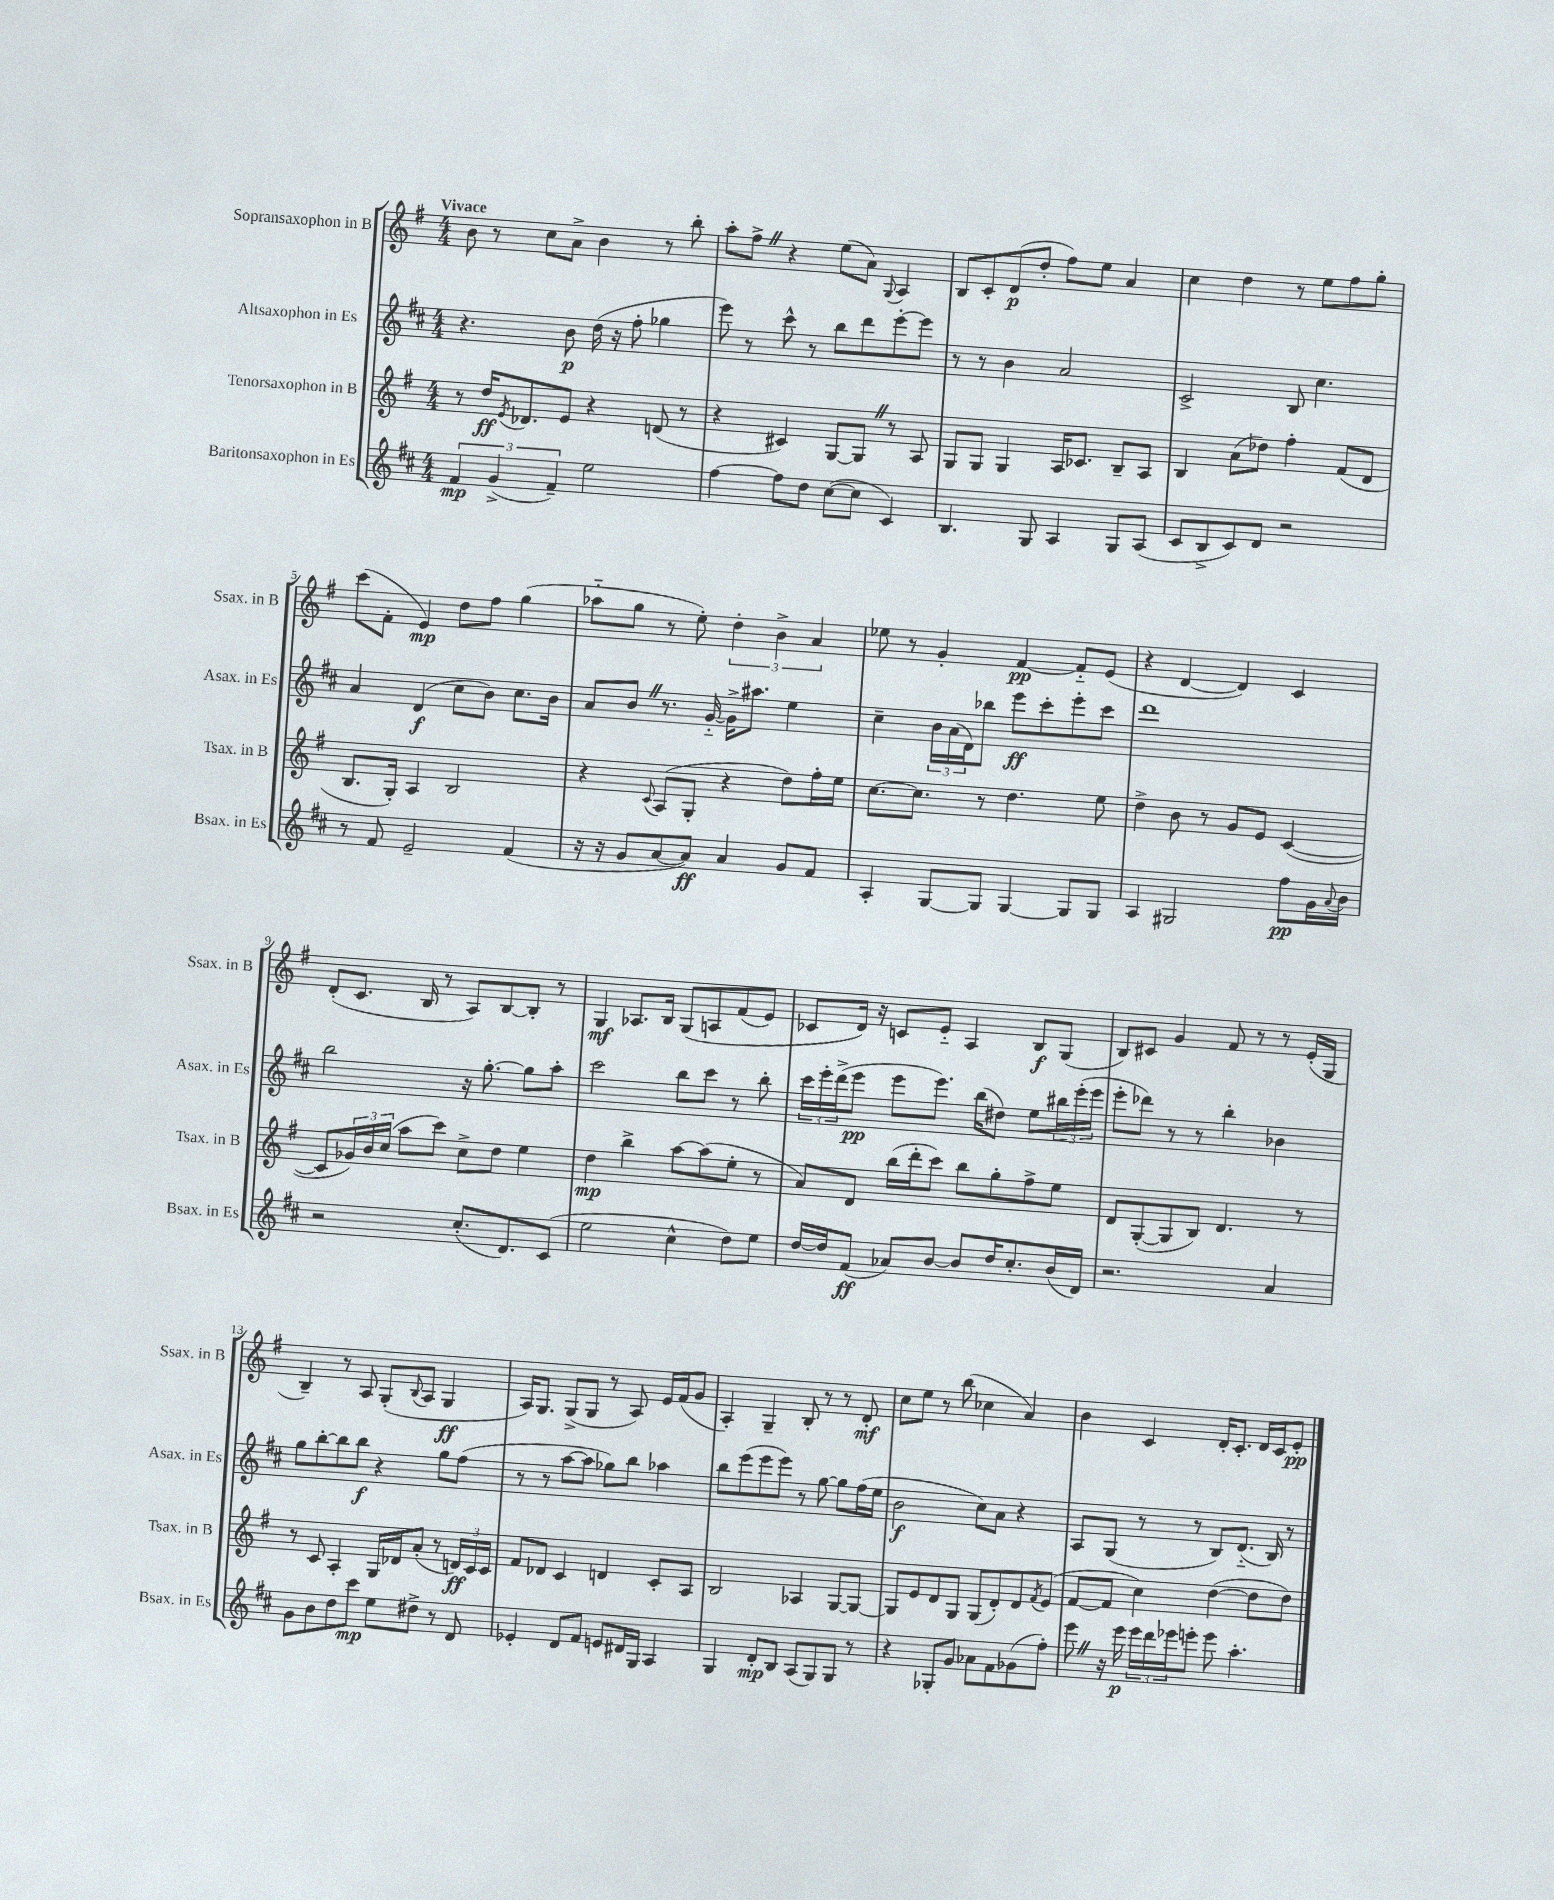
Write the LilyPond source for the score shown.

<<
\new StaffGroup <<
\new Staff = "s0" \with { instrumentName = "Sopransaxophon in B" shortInstrumentName = "Ssax. in B" } {
    \clef treble \key g \major \numericTimeSignature \time 4/4 \tempo "Vivace"
    b'8 r8 c''8 a'8-> b'4 r8 b''8-. |
    a''8-. fis''8-> \once \override BreathingSign.text = \markup { \musicglyph "scripts.caesura.straight" } \breathe r4 e''8( a'8) \appoggiatura { g8 } a4 |
    b8 c'8-. d'8\p( d''8-. fis''8) e''8 a'4 |
    c''4 d''4 r8 e''8 fis''8 g''8-. |
    c'''8( fis'8-. e'4\mp) d''8 fis''8 g''4( |
    aes''8-_ g''8 r8 e''8-.) \tuplet 3/2 { d''4-. b'4-> a'4 } |
    ees''8 r8 g'4-. fis'4~\pp fis'8-_ e'8( |
    r4 d'4~ d'4) c'4 |
    d'8-.( c'8. b16 r8 a8) b8~ b8-. r8 |
    g4\mf aes8. b16 g8\( a8 fis'8( e'8) |
    ces'8 d'16\) r16 c'8 e'8-_ a4 b8\f g8( |
    b8) cis'8 g'4 fis'8 r8 r8 e'16-.( g16 |
    b4--) r8 a8 g8-.( \appoggiatura { b8 } a8 g4\ff |
    a16) g8. g8->( g8 r8 a8) e'16 fis'16( g'8 |
    a4-.) g4-- b8-. r8 r8 d'8-.\mf |
    c''8 e''8 r8 b''8( ces''4 a'4) |
    b'4 c'4 d'16-. c'8.-. d'16 c'16 e'8-.\pp \bar "|." |
}
\new Staff = "s1" \with { instrumentName = "Altsaxophon in Es" shortInstrumentName = "Asax. in Es" } {
    \clef treble \key d \major \numericTimeSignature \time 4/4
    r4. b'8\p d''16( r16 fis''8-. ges''4 |
    e'''8) r8 cis'''8-^ r8 b''8 d'''8 e'''8~-. e'''8 |
    r8 r8 b'4 a'2 |
    cis'2-> b8 cis''4. |
    a'4 d'4\f( cis''8 b'8) cis''8. b'16 |
    a'8 b'8 \once \override BreathingSign.text = \markup { \musicglyph "scripts.caesura.straight" } \breathe r8. g'16~-_ g'16-> ais''8. e''4 |
    cis''4-- \tuplet 3/2 { b'16 a'16( d'16) } bes''8 e'''8\ff cis'''8-. e'''8-. cis'''8 |
    d'''1 |
    b''2 r16 g''8.~-. g''8 a''8-. |
    cis'''2 b''8 cis'''8 r8 b''8-. |
    \tuplet 3/2 { cis'''16 e'''16-. d'''16->( } e'''8\pp e'''8 e'''8.) b''16( dis''8) e''8 \tuplet 3/2 { bis''16 e'''16-.( e'''16 } |
    e'''8-. des'''8) r8 r8 b''4-. bes'4 |
    g''8 b''8~-. b''8 b''8\f r4 g''8 fis''8( |
    r8 r8 a''8~ a''8 ges''8) b''8 aes''4 |
    b''8 e'''8( e'''8 e'''8) r8 g''8~ g''8 fis''16( e''16 |
    b'2\f cis''8) a'8 r4 |
    a8 g8( r8 r8 b8) d'8.-_( b16) r8 \bar "|." |
}
\new Staff = "s2" \with { instrumentName = "Tenorsaxophon in B" shortInstrumentName = "Tsax. in B" } {
    \clef treble \key g \major \numericTimeSignature \time 4/4
    r8 d''16\ff \acciaccatura { e'8 } des'8. e'8 r4 d'8( r8 |
    r4 cis'4) g8~ g8 \once \override BreathingSign.text = \markup { \musicglyph "scripts.caesura.straight" } \breathe r8 a8 |
    g8 g8 g4 a16 ces'8. b8-- a8 |
    b4 a'8( des''8) fis''4-. fis'8( d'8 |
    b8. g16-.) a4 b2 |
    r4 \appoggiatura { c'8 } a8( g8-. r4 d''8) fis''16-. e''16 |
    c''8.~ c''8. r8 d''4. e''8 |
    d''4-> b'8 r8 g'8 e'8 c'4~( |
    c'8 \tuplet 3/2 { ges'16) b'16 c''16( } a''8 c'''8) c''8-> d''8 e''4 |
    d''4\mp b''4-> a''8~ a''8( e''8-. r8 |
    a'8) d'8 b''16( d'''16-. c'''8) b''8 g''8-. fis''8-> e''8 |
    d'8 g8~-.( g8 b8) d'4. r8 |
    r8 c'8 a4-. g16 des'16 a'8-.( r8 \tuplet 3/2 { d'16\ff) c'16 c'16 } |
    fis'8 des'8 c'4 d'4 c'8-. a8 |
    b2 aes4 g8~ g8~ |
    g8 e'8 d'8 g8 g8( d'8-.) d'8 \acciaccatura { fis'8 } e'8( |
    fis'8~ fis'8 c''4) d''4~( d''8 d''8) \bar "|." |
}
\new Staff = "s3" \with { instrumentName = "Baritonsaxophon in Es" shortInstrumentName = "Bsax. in Es" } {
    \clef treble \key d \major \numericTimeSignature \time 4/4
    \tuplet 3/2 { fis'4\mp g'4->( fis'4--) } e''2 |
    fis''4~ fis''8 d''8 cis''8~( cis''8 cis'4) |
    b4. g8 a4 g8 a8( |
    cis'8 b8-> cis'8) d'8 r2 |
    r8 fis'8 e'2-- fis'4( |
    r16 r16 g'8 a'8~ a'8\ff) a'4 g'8 fis'8 |
    a4-. g8~ g8 g4~ g8 g8 |
    a4 gis2 fis''8\pp g'16 \appoggiatura { a'8 } b'16 |
    r2 cis''8.-.( d'8.) cis'8( |
    e''2 cis''4-^ d''8) e''8 |
    d''16~ d''16 fis'8\ff( aes'8) b'8~ b'8 d''16 cis''8.-. b'16( d'16) |
    r2. a'4 |
    g'8 b'8 d''8 cis'''8\mp e''8 dis''8-> r8 d'8 |
    ees'4-. d'8 fis'8 e'8 dis'16 g16 a4 |
    g4 d'8-.\mp b8 a8( g8) g8 r8 |
    r4 ges8-. g'8 aes'8 fis'8 ges'8( fis''8-.) |
    e'''8 \once \override BreathingSign.text = \markup { \musicglyph "scripts.caesura.straight" } \breathe r16 e'''16\p \tuplet 3/2 { e'''16 d'''16 ees'''16 } e'''8-. e'''8 a''4.-. \bar "|." |
}
>>
>>
